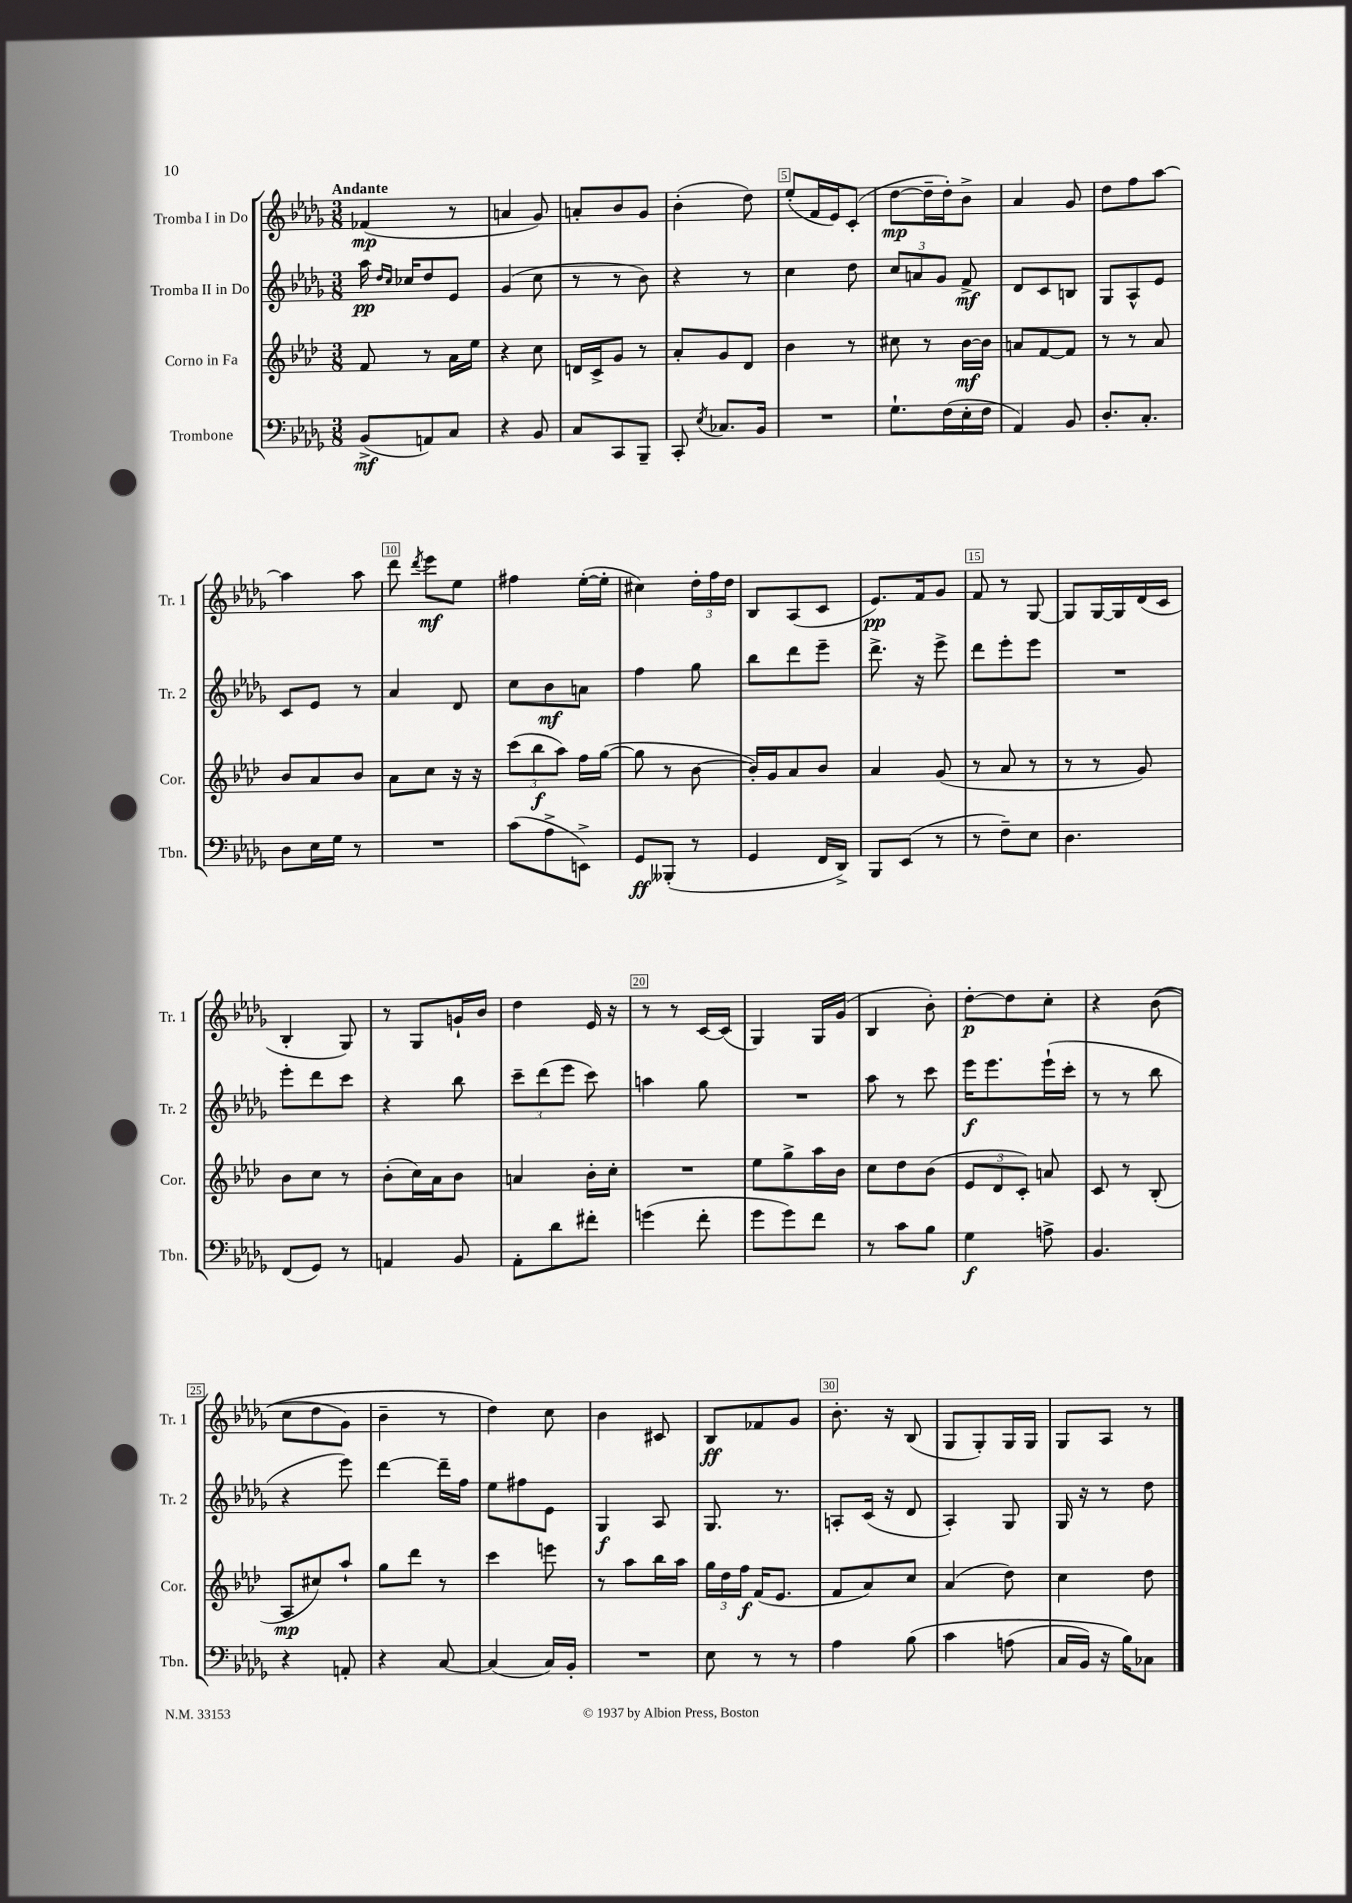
<<
\new StaffGroup <<
\new Staff = "s0" \with { instrumentName = "Tromba I in Do" shortInstrumentName = "Tr. 1" } {
    \clef treble \key des \major \numericTimeSignature \time 3/8 \tempo "Andante"
    \autoBeamOff fes'4\mp( r8 |
    a'4 ges'8) |
    a'8[-. bes'8 ges'8] |
    bes'4-.( des''8) |
    ees''8[-.( f'16 ees'16) c'8]-.( |
    des''8[~\mp des''16-- des''16-.) bes'8]-> |
    aes'4 ges'8 |
    des''8[ f''8 aes''8]~ |
    aes''4 aes''8 |
    des'''8 \acciaccatura { des'''8 } ees'''8[\mf ees''8] |
    fis''4 ees''16[~-.( ees''16]-. |
    cis''4) \tuplet 3/2 { des''16[-. f''16 des''16] } |
    bes8[ aes8( c'8] |
    ees'8.[\pp) f'16 ges'8] |
    f'8 r8 ges8~ |
    ges8[ ges16~ ges16 des'16( c'16] |
    bes4-. ges8) |
    r8 ges8[ g'16-! bes'16] |
    des''4 ees'16 r16 |
    r8 r8 c'16[~ c'16]( |
    ges4) ges16[ ges'16]( |
    bes4 bes'8-.) |
    des''8[~-.\p des''8 c''8]-. |
    r4 bes'8(\( |
    c''8[ des''8 ges'8]) |
    bes'4-- r8 |
    des''4\) c''8 |
    bes'4 cis'8 |
    bes8[\ff fes'8 ges'8] |
    bes'8.-. r16 bes8( |
    ges8[ ges8-.) ges16 ges16] |
    ges8[ aes8] r8 \bar "|." |
}
\new Staff = "s1" \with { instrumentName = "Tromba II in Do" shortInstrumentName = "Tr. 2" } {
    \clef treble \key des \major \numericTimeSignature \time 3/8
    \autoBeamOff aes''16\pp \grace { des''16[ c''16] } ces''16[ des''8 ees'8] |
    ges'4( c''8 |
    r8 r8 bes'8) |
    r4 r8 |
    c''4 des''8 |
    \tuplet 3/2 { c''8[ a'8 ges'8] } f'8->\mf |
    des'8[ c'8 b8] |
    ges8[ aes8-^ ees'8] |
    c'8[ ees'8] r8 |
    aes'4 des'8 |
    c''8[ bes'8\mf a'8] |
    f''4 ges''8 |
    bes''8[ des'''8 ees'''8]-- |
    des'''8.-> r16 ees'''8-> |
    des'''8[ ees'''8-. ees'''8] |
    R4. |
    ees'''8[-. des'''8 c'''8] |
    r4 bes''8 |
    \tuplet 3/2 { c'''8[-- des'''8( ees'''8] } c'''8) |
    a''4 ges''8 |
    R4. |
    aes''8 r8 c'''8 |
    ees'''16[\f ees'''8. ees'''16-!( c'''16]-. |
    r8 r8 bes''8 |
    r4 ees'''8) |
    des'''4~ des'''16[-- f''16] |
    ees''8[ fis''8 ees'8] |
    ges4\f aes8 |
    ges8. r8. |
    a8[-. c'16]( r16 des'8 |
    aes4-.) ges8 |
    ges16 r16 r8 des''8 \bar "|." |
}
\new Staff = "s2" \with { instrumentName = "Corno in Fa" shortInstrumentName = "Cor." } {
    \clef treble \key aes \major \numericTimeSignature \time 3/8
    \autoBeamOff f'8 r8 aes'16[ ees''16] |
    r4 c''8 |
    d'16[ c'16-> g'8] r8 |
    aes'8[-. g'8 des'8] |
    bes'4 r8 |
    cis''8 r8 bes'16[~\mf bes'16] |
    a'8[ f'8~ f'8] |
    r8 r8 aes'8 |
    bes'8[ aes'8 bes'8] |
    aes'8[ c''8] r16 r16 |
    \tuplet 3/2 { c'''8[( bes''8\f aes''8]) } f''16[ g''16]~( |
    g''8 r8 bes'8~ |
    bes'16[-.) g'16 aes'8 bes'8] |
    aes'4 g'8( |
    r8 aes'8 r8 |
    r8 r8 g'8) |
    bes'8[ c''8] r8 |
    bes'8[-.( c''16) aes'16 bes'8] |
    a'4 bes'16[-. c''16]-. |
    R4. |
    ees''8[ g''8-> aes''16 bes'16] |
    c''8[ des''8 bes'8]( |
    \tuplet 3/2 { ees'8[ des'8 c'8]-.) } a'8 |
    c'8 r8 bes8-.( |
    aes8[\mp cis''8) aes''8]-! |
    g''8[ des'''8] r8 |
    c'''4 e'''8 |
    r8 aes''8[ bes''16 aes''16] |
    \tuplet 3/2 { g''16[ des''16 f''16]\f } f'16[( ees'8.] |
    f'8[ aes'8) c''8] |
    aes'4( des''8) |
    c''4 des''8 \bar "|." |
}
\new Staff = "s3" \with { instrumentName = "Trombone" shortInstrumentName = "Tbn." } {
    \clef bass \key des \major \numericTimeSignature \time 3/8
    \autoBeamOff bes,8[->\mf( a,8) c8] |
    r4 bes,8 |
    c8[ c,8 bes,,8]-- |
    c,8-. \acciaccatura { ees8 } ces8.[ bes,16] |
    R4. |
    ges8.[-! f16( ees16-. f16] |
    aes,4) bes,8 |
    des8.[-. c8.]-. |
    des8[ ees16 ges16] r8 |
    R4. |
    c'8[( aes8-> e,8]->) |
    ges,8[\ff beses,,8]-.( r8 |
    ges,4 f,16[ des,16]->) |
    bes,,8[ ees,8]( r8 |
    r8 f8[--) ees8] |
    des4. |
    f,8[( ges,8]) r8 |
    a,4 bes,8 |
    aes,8[-. des'8 fis'8]-. |
    g'4( f'8-. |
    ges'8[ ges'8) f'8] |
    r8 c'8[ bes8] |
    ges4\f a8-> |
    bes,4. |
    r4 a,8-. |
    r4 c8~ |
    c4( c16[) bes,16]-. |
    R4. |
    ees8 r8 r8 |
    aes4 bes8\( |
    c'4 a8( |
    c16[ bes,16]) r16 bes16[\) ces8] \bar "|." |
}
>>
>>
\layout { \context { \Score \override BarNumber.break-visibility = ##(#f #t #t) barNumberVisibility = #(every-nth-bar-number-visible 5) \override BarNumber.stencil = #(make-stencil-boxer 0.1 0.3 ly:text-interface::print) } }
